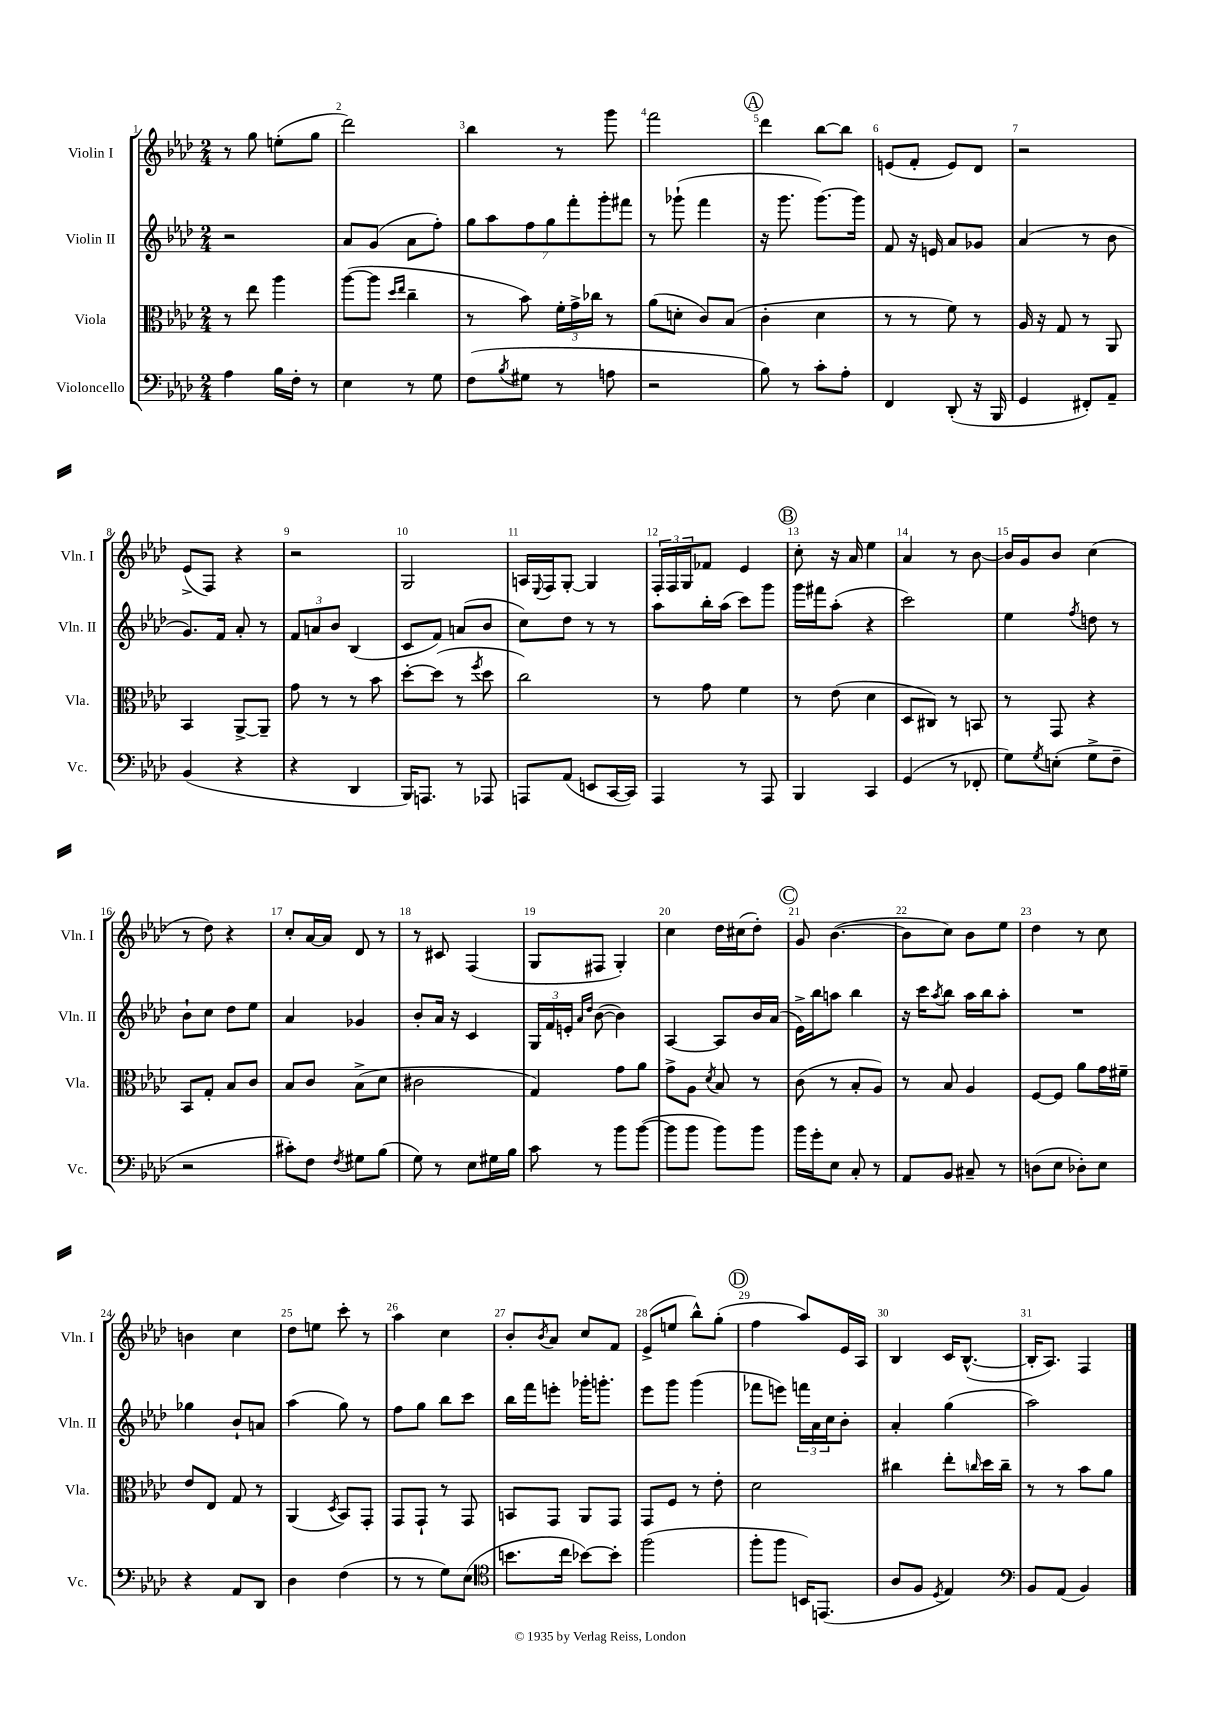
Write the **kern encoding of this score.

**kern	**kern	**kern	**kern
*part4	*part3	*part2	*part1
*staff4	*staff3	*staff2	*staff1
*I"Violoncello	*I"Viola	*I"Violin II	*I"Violin I
*I'Vc.	*I'Vla.	*I'Vln. II	*I'Vln. I
*clefF4	*clefC3	*clefG2	*clefG2
*k[b-e-a-d-]	*k[b-e-a-d-]	*k[b-e-a-d-]	*k[b-e-a-d-]
*M2/4	*M2/4	*M2/4	*M2/4
=1	=1	=1	=1
4A-\	8r	2r	8r
.	8ee-\	.	8gg\
16B-\LL	4aa-\	.	(8een'\L
16F'\JJ	.	.	.
8r	.	.	8gg\J
=2	=2	=2	=2
4E-\	([8aa-\L	8a-/L	2ddd-\)
.	8aa-\J]	(8g/J	.
.	16qqdd-/LL	.	.
.	16qqee-/JJ	.	.
8r	4cc~\	8a-\L	.
8G\	.	8ff'\J)	.
=3	=3	=3	=3
(8F\L	8r	14gg\L	4bb-\
.	.	14aa-\	.
8qB-/	.	.	.
8G#X\J	8b-\)	.	.
.	.	14ff\	.
.	.	14gg\	.
8r	24f'\LL	.	8r
.	.	14fff'\	.
.	24g^\	.	.
.	24cc-X\JJ	.	.
.	.	14ggg'\	.
8An\	8r	.	8ggg\
.	.	14fff#X\J	.
=4	=4	=4	=4
2r	(8a-\L	8r	2fff\
.	8dn'\J	(8ggg-X`\	.
.	8c/L)	4fff\	.
.	(8B-/J	.	.
!!LO:REH:place=s1:t=A
=5	=5	=5	=5
8B-\)	4c'\	16r	4ddd-\
.	.	8.ggg\	.
8r	.	.	.
8c'\L	4d-\	[8.ggg\L)	[8bb-\L
8A-'\J	.	.	8bb-\J]
.	.	16ggg\Jk]	.
=6	=6	=6	=6
4FF/	8r	8f/	(8en/L
.	8r	16r	8f'/J
.	.	16en/	.
(8DD-'/	8f\)	8a-/L	8e/L)
16r	8r	8g-X/J	8d-/J
16BBB-/	.	.	.
=7	=7	=7	=7
4GG/	16A-/	(4a-/	2r
.	16r	.	.
.	8G/	.	.
8FF#X'/L)	8r	8r	.
8AA-~/J	8AA-/	8b-\	.
!!LO:LB:g=z
=8	=8	=8	=8
(4BB-/	4BB-/	8.g/L)	(8e-^/L
.	.	.	8F/J)
.	.	16f/Jk	.
4r	[8AA-^/L	8a-'/	4r
.	8AA-~/J]	8r	.
=9	=9	=9	=9
4r	8g\	12f/L	2r
.	.	12an/	.
.	8r	.	.
.	.	12b-/J	.
4DD-/	8r	(4B-/	.
.	8b-\	.	.
=10	=10	=10	=10
16BBB-/KL)	[8dd-'\L	8c/L	2G/
8.AAAn/J	.	.	.
.	(8dd-\J]	8f/J)	.
8r	8r	(8an/L	.
.	8qff/	.	.
8AAA-X/	8dd-\	8b-/J	.
=11	=11	=11	=11
8AAAn/L	2cc\)	8cc\L)	16An/LL
.	.	.	8qqE-/
.	.	.	16F/J
(8AA-/J	.	8dd-\J	[8G'/J
8EEn/L	.	8r	4G/]
[16CC/L	.	8r	.
16CC/JJ])	.	.	.
=12	=12	=12	=12
4AAA-/	8r	8aa-\L	24F'/LL
.	.	.	24F/
.	.	.	24G/J
.	8g\	16bb-'\L	8f-X/J
.	.	(16aa-\JJ	.
8r	4f\	8ccc\L)	4e-/
8AAA-/	.	8ggg\J	.
!!LO:REH:place=s1:t=B
=13	=13	=13	=13
4BBB-/	8r	16ggg\LL	8cc'\
.	.	16fff#X\J	.
.	(8e-\	(8aa-'\J	16r
.	.	.	16a-/
4CC/	4d-\	4r	4ee-\
=14	=14	=14	=14
(4GG/	8D-/L	2ccc\)	4a-/
.	8C#X/J)	.	.
8r	8r	.	8r
8FF-X'/	8BBn/	.	[8b-\
=15	=15	=15	=15
8G\L)	8r	4ee-\	16b-/LL]
.	.	.	16g/J
8qG/	.	.	.
(8En'\J	8GG/	.	8b-/J
.	.	8qff/	.
8G^\L	4r	8ddn\	(4cc\
8F~\J	.	8r	.
!!LO:LB:g=z
=16	=16	=16	=16
2r	8BB-/L	8b-`\L	8r
.	8G'/J	8cc\J	8dd-\)
.	8B-/L	8dd-\L	4r
.	8c/J	8ee-\J	.
=17	=17	=17	=17
8c#X'\L)	8B-/L	4a-/	8cc'/L
8F\J	8c/J	.	[16a-/L
.	.	.	16a-/JJ]
8qF/	.	.	.
8G#X\L	(8B-^\L	4g-X/	8d-/
(8B-\J	8d-\J	.	8r
=18	=18	=18	=18
8G\)	2c#X\	8b-'/L	8r
8r	.	16a-/Jk	8c#X/
.	.	16r	.
8E-\L	.	4c/	(4F/
16G#X\L	.	.	.
16B-\JJ	.	.	.
=19	=19	=19	=19
8c\	4G/)	24G/LL	8G/L
.	.	24f/	.
.	.	24en'/JJ	.
.	.	16qqa-/LL	.
.	.	16qqdd-/JJ	.
8r	.	([8b-\	8F#X/J
8b-\L	8g\L	4b-\])	4G'/)
([8b-\J	8a-\J	.	.
=20	=20	=20	=20
8b-\L]	8g^\L	[4A-/	4cc\
8b-\J	8A-\J	.	.
.	8qd-/	.	.
8b-\L)	8B-/	8A-/L]	16dd-\LL
.	.	.	(16cc#X\J
8b-\J	8r	16b-/L	8dd-'\J)
.	.	(16a-/JJ	.
!!LO:REH:place=s1:t=C
=21	=21	=21	=21
16b-\LL	(8c\	16e-^\LL)	8g/
16g'\J	.	16bb-\J	.
8E-\J	8r	8aan\J	([4.b-\
8C'/	8B-'/L	4bb-\	.
8r	8A-/J)	.	.
=22	=22	=22	=22
8AA-/L	8r	16r	8b-\L]
.	.	16ccc\KL	.
.	.	8qaa-/	.
8BB-/J	8B-/	8bb-\J	8cc\J)
8C#X~/	4A-/	16aa-\LL	8b-\L
.	.	16bb-\J	.
8r	.	8aa-'\J	8ee-\J
=23	=23	=23	=23
(8Dn\L	[8F/L	2r	4dd-\
8E-\J	8F/J]	.	.
8D-X'\L)	8a-\L	.	8r
8E-\J	16g\L	.	8cc\
.	16f#X~\JJ	.	.
!!LO:LB:g=z
=24	=24	=24	=24
4r	8e-/L	4gg-X\	4bn\
.	8E-/J	.	.
8AA-/L	8G/	8b-`/L	4cc\
8DD-/J	8r	8an/J	.
=25	=25	=25	=25
4D-\	(4AA-/	(4aa-\	8dd-\L
.	.	.	8een\J
.	8qD-/	.	.
(4F\	8BB-/L)	8gg\)	8ccc'\
.	8GG'/J	8r	8r
=26	=26	=26	=26
8r	8GG/L	8ff\L	4aa-\
8r	8GG`/J	8gg\J	.
8G\L)	8r	8bb-\L	4cc\
(8E-\J	8GG/	8ccc\J	.
=27	=27	=27	=27
*clefC4	*	*	*
8.bn\L	8BBn/L	16bb-\LL	8b-'/L
.	.	16fff\J	.
.	.	.	8qb-/
.	8GG/J	8eeen'\J	8a-/J
16cc\Jk	.	.	.
[8b-X\L)	8AA-/L	16ggg-X'\KL	8cc/L
.	.	8.gggn'\J	.
8b-'\J]	8GG/J	.	8f/J
=28	=28	=28	=28
(2ff\	8GG/L	8eee-\L	(8e-^/L
.	8F/J	8ggg\J	8een/J
.	8r	(4ggg\	8bb-^^\L)
.	8e-'\	.	(8gg'\J
!!LO:REH:place=s1:t=D
=29	=29	=29	=29
8ff'\L	2d-\	8fff-X\L	4ff\
8ff\J	.	8eeen\J)	.
16BBn/KL)	.	24fffn\LL	8aa-/L)
.	.	24a-\	.
(8.EEn/J	.	.	.
.	.	24cc\J	.
.	.	8b-'\J	16e-/L
.	.	.	16A-/JJ
=30	=30	=30	=30
8A-/L	4cc#X\	4a-'/	4B-/
8F/J	.	.	.
8qD-/	.	.	.
4E-/)	8ee-'\L	(4gg\	16c/KL
.	.	.	([8.B-^^/J
.	16qqccn/	.	.
.	16dd-\L	.	.
.	16cc~\JJ	.	.
=31	=31	=31	=31
*clefF4	*	*	*
8BB-/L	8r	2aa-\)	16B-'/KL]
.	.	.	8.A-/J)
(8AA-/J	8r	.	.
4BB-/)	8b-\L	.	4F/
.	8a-\J	.	.
==	==	==	==
*-	*-	*-	*-
